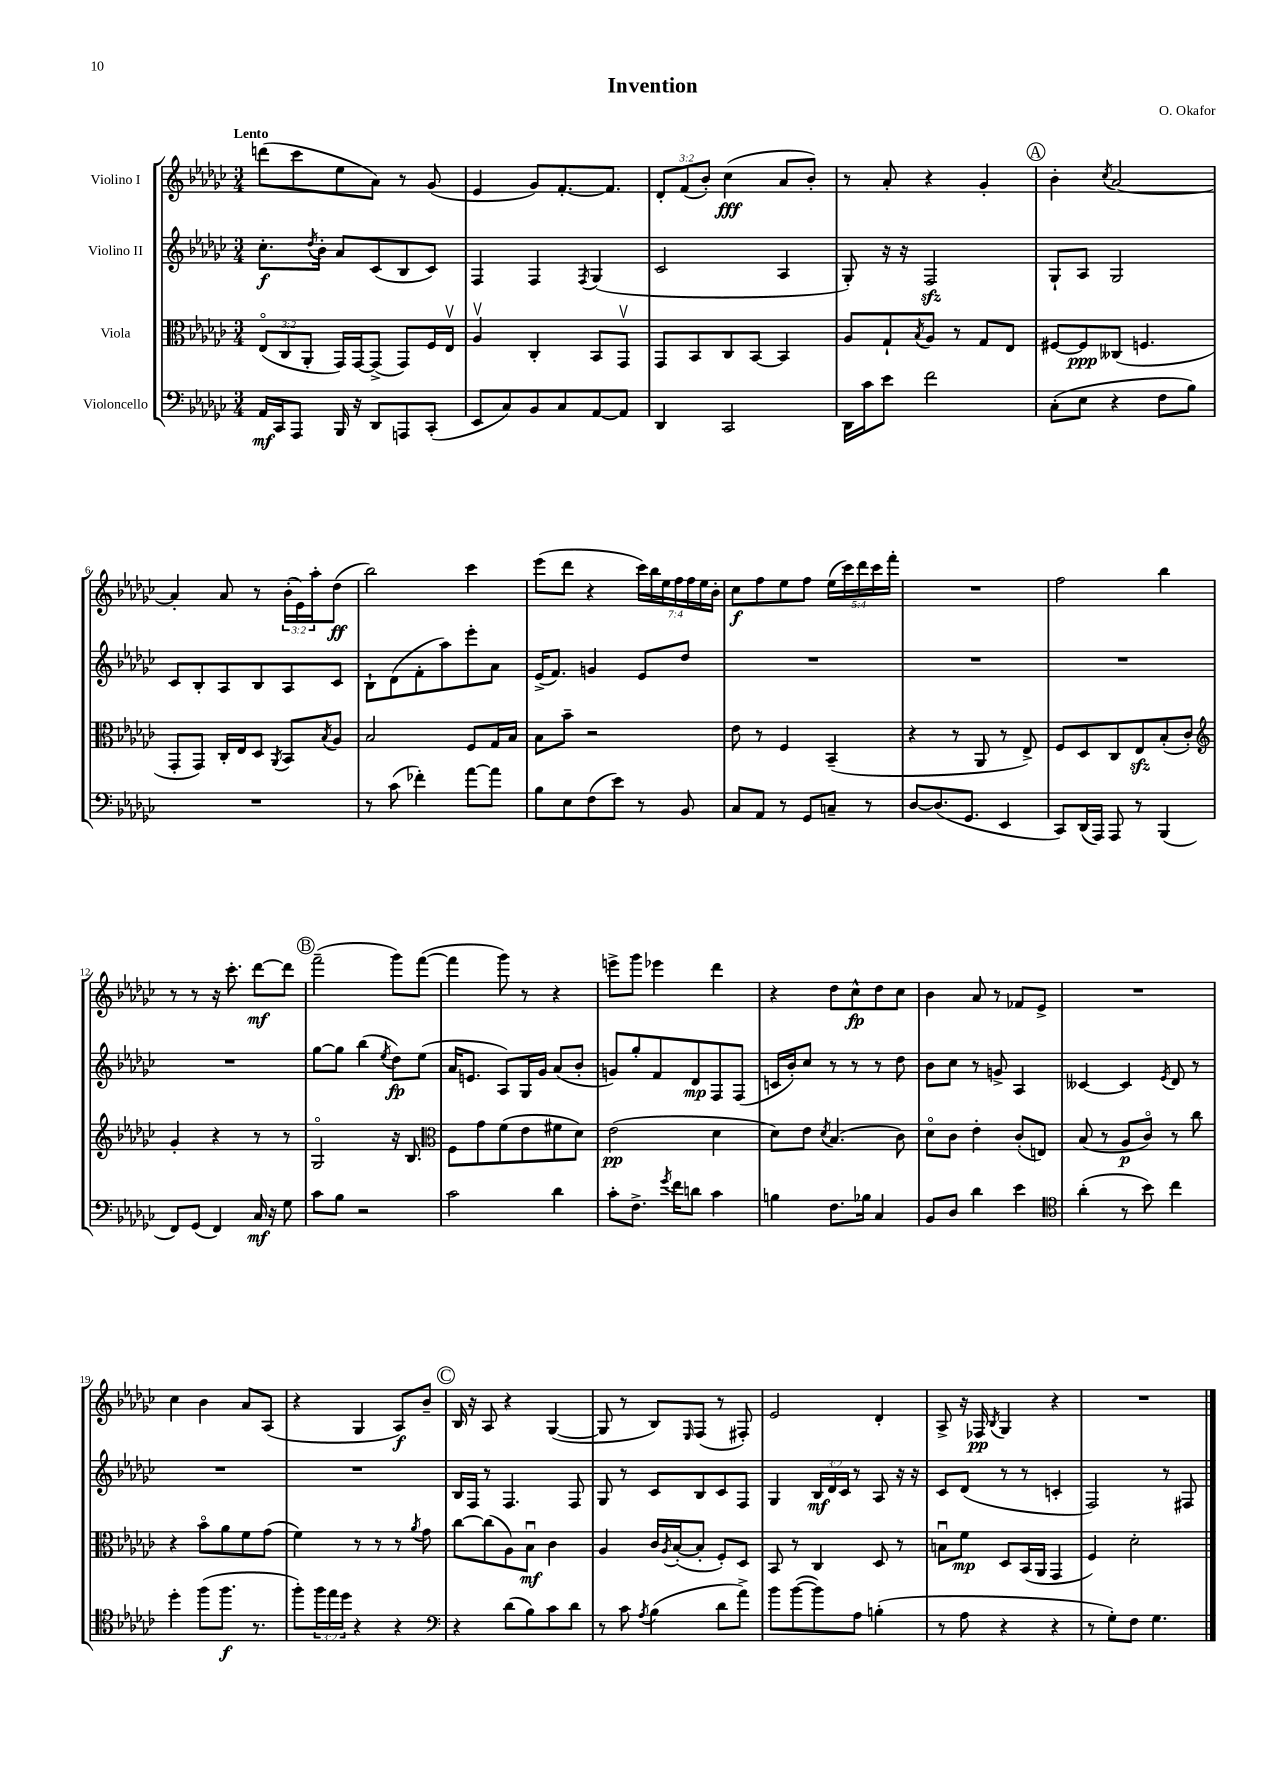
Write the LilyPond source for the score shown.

\header { title = "Invention" composer = "O. Okafor" }
<<
\new StaffGroup <<
\new Staff = "s0" \with { instrumentName = "Violino I" } {
    \clef treble \key ges \major \numericTimeSignature \time 3/4 \override Staff.TupletNumber.text = #tuplet-number::calc-fraction-text \tempo "Lento"
    d'''8( ces'''8 ees''8 aes'8) r8 ges'8( |
    ees'4 ges'8) f'8.~-. f'8. |
    \tuplet 3/2 { des'8-. f'8( bes'8-.) } ces''4\fff( aes'8 bes'8-.) |
    r8 aes'8-. r4 ges'4-. |
    \mark \markup { \circle "A" } bes'4-. \acciaccatura { ces''8 } aes'2~ |
    aes'4-. aes'8 r8 \tuplet 3/2 { bes'16-.( ees'16) aes''16-. } des''8\ff( |
    bes''2) ces'''4 |
    ees'''8( des'''8 r4 \tuplet 7/4 { ces'''16) bes''16 ees''16 f''16 f''16 ees''16 bes'16-. } |
    ces''8\f f''8 ees''8 f''8 \tuplet 5/4 { ees''16( ces'''16) des'''16 ces'''16 f'''16-. } |
    R2. |
    f''2 bes''4 |
    r8 r8 r16 ces'''8.-. des'''8~\mf des'''8 |
    \mark \markup { \circle "B" } f'''2--( ges'''8) f'''8~( |
    f'''4 ges'''8) r8 r4 |
    e'''8-> ges'''8 ees'''4 des'''4 |
    r4 des''8 ces''8-^\fp des''8 ces''8 |
    bes'4 aes'8 r8 fes'8 ees'8-> |
    R2. |
    ces''4 bes'4 aes'8 aes8( |
    r4 ges4 aes8\f) bes'8-- |
    \mark \markup { \circle "C" } bes16 r16 aes8 r4 ges4~( |
    ges8 r8 bes8) \grace { ees16 } f8( r8 fis8-.) |
    ees'2 des'4-. |
    aes8-> r16 fes16\pp \acciaccatura { bes8 } ges4 r4 |
    R2. \bar "|." |
}
\new Staff = "s1" \with { instrumentName = "Violino II" } {
    \clef treble \key ges \major \numericTimeSignature \time 3/4 \override Staff.TupletNumber.text = #tuplet-number::calc-fraction-text
    ces''8.-.\f \acciaccatura { des''8 } bes'16-. aes'8 ces'8( bes8 ces'8) |
    f4 f4 \acciaccatura { f8 } ges4( |
    ces'2 aes4 |
    ges8-.) r16 r16 f2\sfz |
    \mark \markup { \circle "A" } ges8-! aes8 ges2 |
    ces'8 bes8-. aes8 bes8 aes8 ces'8 |
    bes8-! des'8( f'8-. aes''8) ees'''8-. aes'8 |
    ees'16->( f'8.) g'4 ees'8 des''8 |
    R2. |
    R2. |
    R2. |
    R2. |
    \mark \markup { \circle "B" } ges''8~ ges''8 bes''4( \acciaccatura { ees''8 } des''8\fp) ees''8( |
    aes'16 e'8. aes8) ges16 ges'16 aes'8( bes'8-. |
    g'8) ges''8-. f'8 des'8\mp f8 f8( |
    c'16 bes'16-.) ces''8 r8 r8 r8 des''8 |
    bes'8 ces''8 r8 g'8-> aes4 |
    ceses'4~ ceses'4 \acciaccatura { ees'8 } des'8 r8 |
    R2. |
    R2. |
    \mark \markup { \circle "C" } bes16 f16 r8 f4. f8 |
    ges8 r8 ces'8 bes8 ces'8 f8 |
    ges4 \tuplet 3/2 { bes16\mf des'16 ces'16 } r8 aes8 r16 r16 |
    ces'8 des'8( r8 r8 c'4-. |
    f2) r8 fis8 \bar "|." |
}
\new Staff = "s2" \with { instrumentName = "Viola" } {
    \clef alto \key ges \major \numericTimeSignature \time 3/4 \override Staff.TupletNumber.text = #tuplet-number::calc-fraction-text
    \tuplet 3/2 { ees8\flageolet( ces8 aes,8-. } ges,16) ges,16~ ges,8->( ges,8) f16 ees16\upbow |
    aes4\upbow ces4-. bes,8 ges,8\upbow |
    ges,8 bes,8 ces8 bes,8~ bes,4 |
    aes8 ges8-! \acciaccatura { bes8 } aes8 r8 ges8 ees8 |
    \mark \markup { \circle "A" } fis8~ fis8\ppp ceses8( f4. |
    ges,8-. ges,8) ces16-. ees16 des8 \acciaccatura { aes,8 } bes,8 \acciaccatura { bes8 } aes8 |
    bes2 f8 ges16 bes16 |
    bes8 bes'8-- r2 |
    ees'8 r8 f4 bes,4--( |
    r4 r8 aes,8 r8 ees8->) |
    f8 des8 ces8 ees8\sfz bes8-.( ces'8-.) |
    \clef treble ges'4-. r4 r8 r8 |
    \mark \markup { \circle "B" } ges2\flageolet r16 bes8. |
    \clef alto f8 ges'8 f'8( ees'8 fis'8 des'8) |
    ees'2\pp( des'4 |
    des'8) ees'8 \acciaccatura { des'8 } bes4.( ces'8) |
    des'8\flageolet ces'8 ees'4-. ces'8-.( e8) |
    bes8( r8 aes8\p ces'8\flageolet) r8 ces''8 |
    r4 bes'8\flageolet aes'8 f'8 ges'8( |
    f'4) r8 r8 r8 \acciaccatura { aes'8 } ges'8 |
    \mark \markup { \circle "C" } ces''8~ ces''8( aes8) bes8\downbow\mf ces'4 |
    aes4 ces'16 \acciaccatura { aes8 } bes16~-.( bes8-. f8-.) des8 |
    bes,8 r8 ces4 des8 r8 |
    b8\downbow f'8\mp des8 bes,16( aes,16 ges,4 |
    f4) des'2-. \bar "|." |
}
\new Staff = "s3" \with { instrumentName = "Violoncello" } {
    \clef bass \key ges \major \numericTimeSignature \time 3/4 \override Staff.TupletNumber.text = #tuplet-number::calc-fraction-text
    aes,16\mf ces,16 aes,,8 bes,,16 r16 des,8 a,,8 ces,8-.( |
    ees,8 ces8) bes,8 ces8 aes,8~ aes,8 |
    des,4 ces,2 |
    des,16 ces'16 ees'8 f'2 |
    \mark \markup { \circle "A" } ces8-.( ees8 r4 f8 bes8) |
    R2. |
    r8 ces'8( fes'4-.) aes'8~ aes'8 |
    bes8 ees8 f8( ees'8) r8 bes,8 |
    ces8 aes,8 r8 ges,8 c8-- r8 |
    des8~ des8.( ges,8. ees,4 |
    ces,8) des,16( aes,,16) aes,,8 r8 bes,,4( |
    f,8) ges,8( f,4) ces16\mf r16 ges8 |
    \mark \markup { \circle "B" } ces'8 bes8 r2 |
    ces'2 des'4 |
    ces'8-. f8.-> \acciaccatura { ges'8 } f'16 d'8 ces'4 |
    b4 f8. bes16 ces4 |
    bes,8 des8 des'4 ees'4 |
    \clef tenor aes'4-.( r8 bes'8) ces''4 |
    des''4-. f''8( f''8.\f r8. |
    f''8-.) \tuplet 3/2 { f''16 ees''16 des''16 } r4 r4 |
    \mark \markup { \circle "C" } \clef bass r4 des'8( bes8) ces'8 des'8 |
    r8 ces'8 \acciaccatura { aes8 } bes4( des'8 aes'8->) |
    bes'8 bes'8~( bes'8) aes8 b4-.( |
    r8 aes8 r4 r4 |
    r8 ges8-.) f8 ges4. \bar "|." |
}
>>
>>
